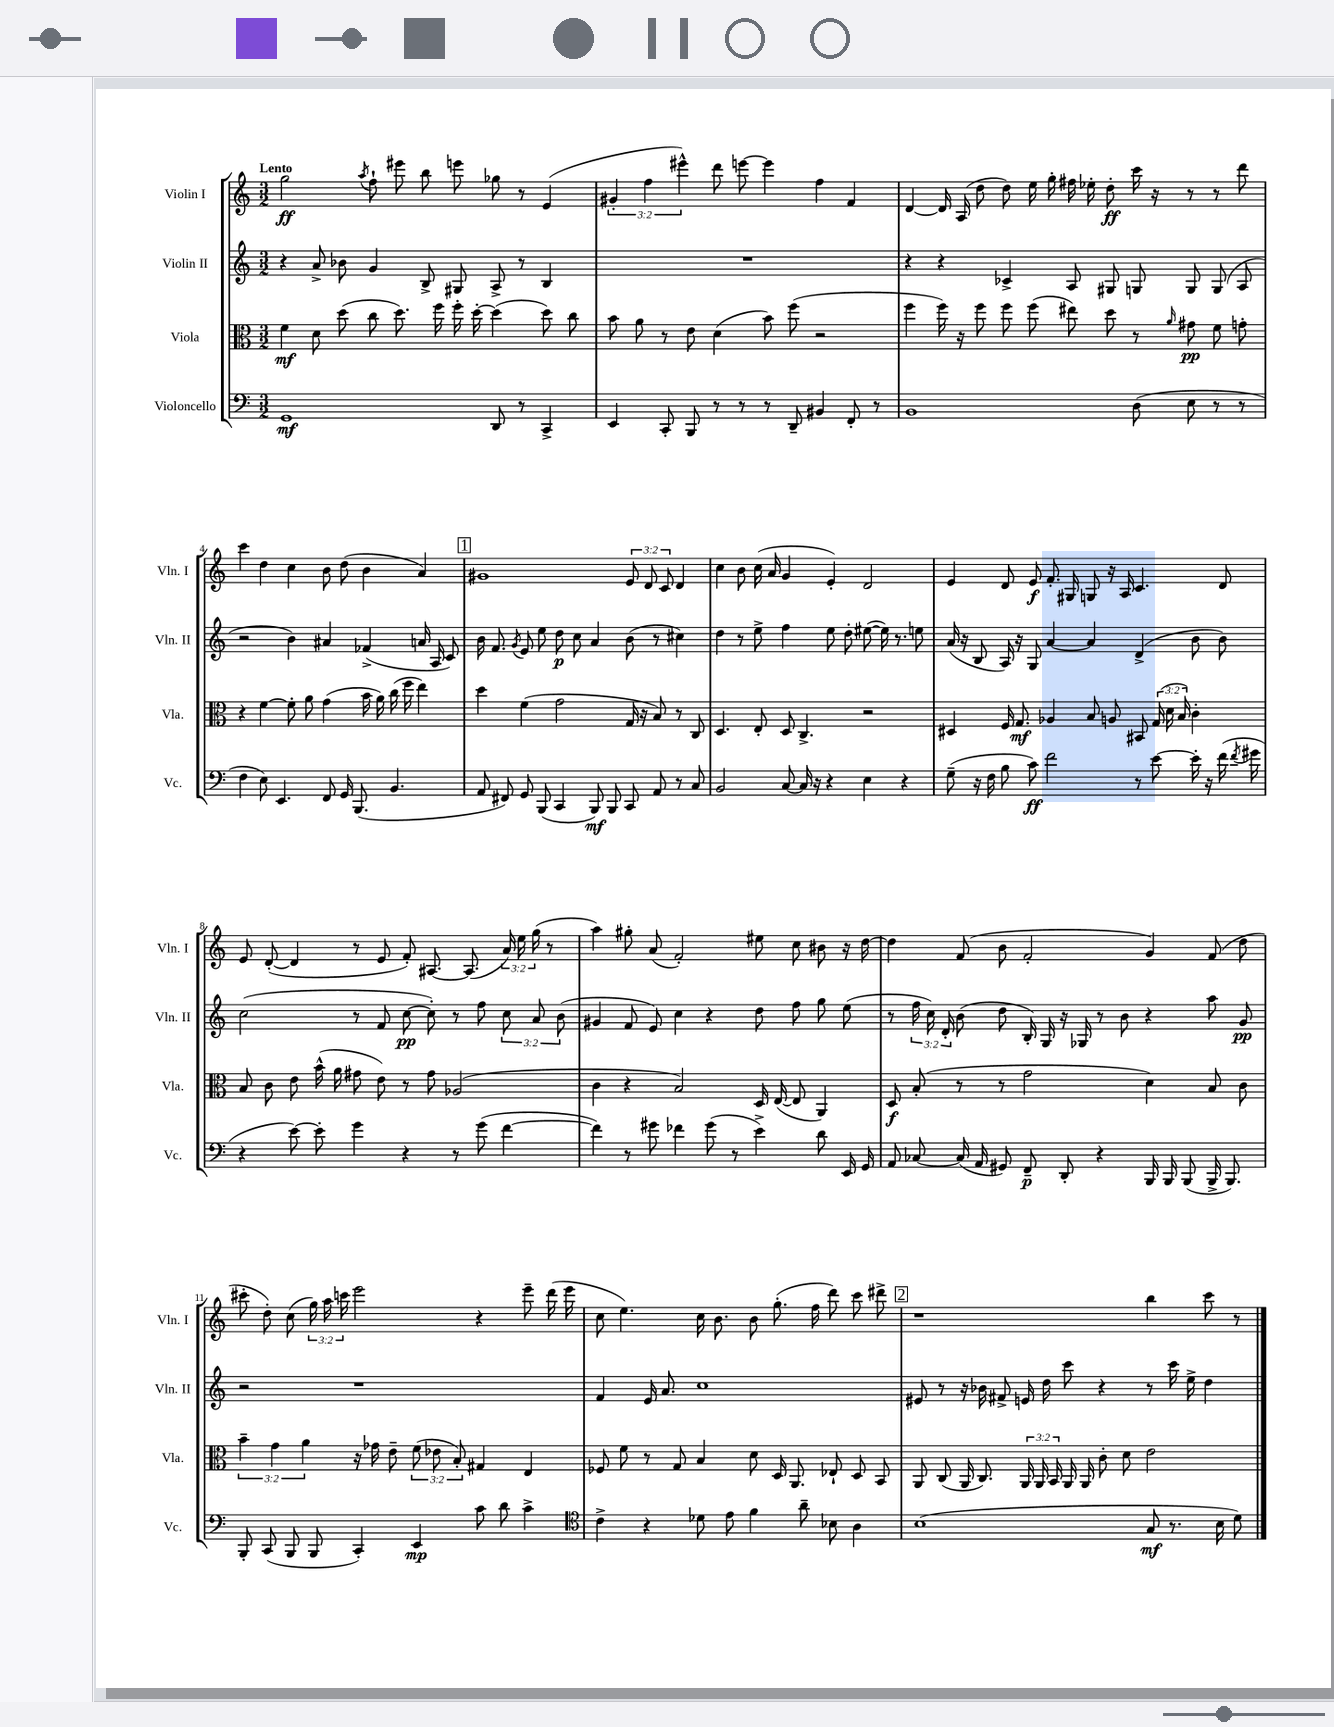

**kern	**dynam	**kern	**dynam	**kern	**dynam	**kern	**dynam
*part4	*part4	*part3	*part3	*part2	*part2	*part1	*part1
*staff4	*staff4	*staff3	*staff3	*staff2	*staff2	*staff1	*staff1
*I"Violoncello	*	*I"Viola	*	*I"Violin II	*	*I"Violin I	*
*I'Vc.	*	*I'Vla.	*	*I'Vln. II	*	*I'Vln. I	*
*clefF4	*	*clefC3	*	*clefG2	*	*clefG2	*
*k[]	*	*k[]	*	*k[]	*	*k[]	*
*M3/2	*	*M3/2	*	*M3/2	*	*M3/2	*
=1	=1	=1	=1	=1	=1	=1	=1
!	!	!	!	!	!	!LO:TX:a:B:t=Lento	!
1GG	mf	4f\	mf	4r	.	2gg\	ff
.	.	8d\	.	8a^/	.	.	.
.	.	(8dd\	.	8b-X\	.	.	.
.	.	.	.	.	.	8qaa/	.
.	.	8cc\	.	4g/	.	8ff`\	.
.	.	8.dd\)	.	.	.	8eee#X\	.
.	.	.	.	8B^/	.	8bb\	.
.	.	16ff\	.	.	.	.	.
.	.	16ff'\	.	8G#X/	.	8eeen\	.
.	.	[16dd'\	.	.	.	.	.
8DD/	.	(4dd\]	.	8A^/	.	8gg-X\	.
8r	.	.	.	8r	.	8r	.
4CC^/	.	8dd\)	.	4B/	.	(4e/	.
.	.	8cc\	.	.	.	.	.
=2	=2	=2	=2	=2	=2	=2	=2
4EE/	.	8b\	.	1.r	.	6g#X'/	.
.	.	8a\	.	.	.	.	.
.	.	.	.	.	.	6ff\	.
8CC'/	.	8r	.	.	.	.	.
.	.	.	.	.	.	6eee#X^^\)	.
8BBB/	.	8e\	.	.	.	.	.
8r	.	(4d\	.	.	.	8ddd\	.
8r	.	.	.	.	.	[8eeen\	.
8r	.	8b\)	.	.	.	4eee\]	.
8DD~/	.	(8ff\	.	.	.	.	.
4BB#X/	.	2r	.	.	.	4ff\	.
8FF'/	.	.	.	.	.	4f/	.
8r	.	.	.	.	.	.	.
=3	=3	=3	=3	=3	=3	=3	=3
1BB	.	4ff\	.	4r	.	[4d/	.
.	.	16ff\)	.	4r	.	16d/]	.
.	.	16r	.	.	.	(16A/	.
.	.	8ff\	.	.	.	8dd\	.
.	.	8ff\	.	4c-X^/	.	8dd\)	.
.	.	(8ff\	.	.	.	16ee\	.
.	.	.	.	.	.	16gg'\	.
.	.	8ee#X\)	.	8A/	.	16ff#X\	.
.	.	.	.	.	.	16ee-X'\	.
.	.	8dd\	.	8G#X/	.	8dd'\	ff
(8D\	.	8r	.	8Gn/	.	16ccc\	.
.	.	.	.	.	.	16r	.
.	.	16qqa/	.	.	.	.	.
8E\	.	8g#X\	pp	8G/	.	8r	.
8r	.	8f\	.	(8G/	.	8r	.
8r	.	8gn'\	.	8A/	.	8ddd\	.
!!LO:LB:g=z
=4	=4	=4	=4	=4	=4	=4	=4
4F\	.	4r	.	2r	.	4ccc\	.
8E\)	.	[4f\	.	.	.	4dd\	.
4.EE/	.	.	.	.	.	.	.
.	.	8f'\]	.	4b\)	.	4cc\	.
.	.	8a\	.	.	.	.	.
8FF/	.	(4g\	.	4a#X/	.	8b\	.
16GG/	.	.	.	.	.	(8dd\	.
(8.BBB/	.	.	.	.	.	.	.
.	.	16b\	.	(4f-X^/	.	4b\	.
.	.	16a\)	.	.	.	.	.
4.BB/	.	(16cc\	.	.	.	.	.
.	.	16ff\	.	.	.	.	.
.	.	4ee\)	.	16an/	.	4a/)	.
.	.	.	.	16A/	.	.	.
.	.	.	.	8c/)	.	.	.
!!LO:REH:place=s1:t=1
=5	=5	=5	=5	=5	=5	=5	=5
8AA/	.	4dd\	.	16b\	.	1g#X	.
.	.	.	.	8.f/	.	.	.
8FF#X/)	.	.	.	.	.	.	.
.	.	.	.	8qg/	.	.	.
8GG/	.	(4f\	.	8e/	.	.	.
(8BBB/	.	.	.	8ee\	.	.	.
4CC/	.	2g\	.	8dd\	p	.	.
.	.	.	.	8cc\	.	.	.
8BBB/)	mf	.	.	4a/	.	.	.
8BBB/	.	.	.	.	.	.	.
8CC/	.	16G/	.	(8b\	.	12e/	.
.	.	16r	.	.	.	.	.
.	.	.	.	.	.	12d/	.
8AA/	.	8B/)	.	8r	.	.	.
.	.	.	.	.	.	12c/	.
8r	.	8r	.	4cc#X\)	.	4d/	.
8C/	.	8C/	.	.	.	.	.
=6	=6	=6	=6	=6	=6	=6	=6
2BB/	.	4.D/	.	4dd\	.	4cc\	.
.	.	.	.	8r	.	8b\	.
.	.	8E'/	.	8ee^\	.	(16cc\	.
.	.	.	.	.	.	16a/	.
[8C/	.	8D/	.	4ff\	.	4g/	.
16C/]	.	4.C^/	.	.	.	.	.
16r	.	.	.	.	.	.	.
4r	.	.	.	8ee\	.	4e'/)	.
.	.	.	.	8dd'\	.	.	.
4E\	.	2r	.	([8ee#X\	.	2d/	.
.	.	.	.	16ee#\])	.	.	.
.	.	.	.	8.r	.	.	.
4r	.	.	.	.	.	.	.
.	.	.	.	8een\	.	.	.
=7	=7	=7	=7	=7	=7	=7	=7
(8G~\	.	4D#X/	.	(16a/	.	4e/	.
.	.	.	.	16r	.	.	.
16r	.	.	.	8B/	.	.	.
16F\	.	.	.	.	.	.	.
8B\	.	16F/	.	16A/)	.	8d/	.
.	.	8.G/	mf	16r	.	.	.
8c\)	ff	.	.	8G/	.	8e/	f
2f\	.	4A-X/	.	[4a/	.	8.f'/	.
.	.	.	.	.	.	16G#X/	.
.	.	8B/	.	4a/]	.	8Gn/	.
.	.	8An/	.	.	.	16r	.
.	.	.	.	.	.	16A/	.
8r	.	8BB#X/	.	(4d^/	.	4.c/	.
[8e\	.	(24G/	.	.	.	.	.
.	.	24d\	.	.	.	.	.
.	.	24B/)	.	.	.	.	.
16e'\]	.	4c'\	.	8b\	.	.	.
16r	.	.	.	.	.	.	.
(16f\	.	.	.	8b\)	.	8d/	.
8qf/	.	.	.	.	.	.	.
16g#X\	.	.	.	.	.	.	.
!!LO:LB:g=z
=8	=8	=8	=8	=8	=8	=8	=8
4r	.	8B/	.	(2cc\	.	8e/	.
.	.	8c\	.	.	.	([8d'/	.
[8e\)	.	8e\	.	.	.	4d/]	.
8e'\]	.	(16b^^\	.	.	.	.	.
.	.	16a\	.	.	.	.	.
4g\	.	8g#X\	.	8r	.	8r	.
.	.	8e\)	.	8f/	.	8e/	.
4r	.	8r	.	[8cc\	pp	8f'/)	.
.	.	8g#\	.	8cc'\])	.	[8.A#X/	.
8r	.	(2A-X/	.	8r	.	.	.
.	.	.	.	.	.	(8.A#/]	.
(8g\	.	.	.	8ff\	.	.	.
[4f\	.	.	.	12cc\	.	24a/)	.
.	.	.	.	.	.	24ee\	.
.	.	.	.	12a/	.	(24gg\	.
.	.	.	.	.	.	8r	.
.	.	.	.	(12b\	.	.	.
=9	=9	=9	=9	=9	=9	=9	=9
4f\])	.	4c\	.	4g#X/	.	4aa\)	.
8r	.	4r	.	8f/	.	8gg#X'\	.
8g#X\	.	.	.	8e/)	.	(8a/	.
4f-X\	.	2B/)	.	4cc\	.	2f'/)	.
(8g#\	.	.	.	4r	.	.	.
8r	.	.	.	.	.	.	.
4e^\)	.	16D/	.	8dd\	.	8ee#X\	.
.	.	([16E/	.	.	.	.	.
.	.	8E/]	.	8ff\	.	8cc\	.
8d\	.	4AA/)	.	8gg\	.	8b#X\	.
16EE/	.	.	.	(8ee\	.	16r	.
16GG/	.	.	.	.	.	[16dd\	.
=10	=10	=10	=10	=10	=10	=10	=10
8AA/	.	8D/	f	8r	.	4dd\]	.
[8C-X/	.	(8B'/	.	24ff\	.	.	.
.	.	.	.	24cc\)	.	.	.
.	.	.	.	24d'/	.	.	.
(16C-/]	.	8r	.	(8b\	.	(8f/	.
16AA/	.	.	.	.	.	.	.
8GG#X/)	.	8r	.	8dd\	.	8b\	.
8FF~/	p	2g\	.	16B'/)	.	2f'/	.
.	.	.	.	16G/	.	.	.
8DD'/	.	.	.	16r	.	.	.
.	.	.	.	16G-X/	.	.	.
4r	.	.	.	8r	.	.	.
.	.	.	.	8b\	.	.	.
16BBB/	.	4d\)	.	4r	.	4g/)	.
16BBB/	.	.	.	.	.	.	.
(8BBB/	.	.	.	.	.	.	.
16BBB^/	.	8B/	.	8aa\	.	(8f/	.
8.BBB/)	.	.	.	.	.	.	.
.	.	8c\	.	8g/	pp	8dd\	.
!!LO:LB:g=z
=11	=11	=11	=11	=11	=11	=11	=11
8BBB'/	.	6b~\	.	2r	.	8ccc#X'\	.
(8CC/	.	.	.	.	.	8dd'\)	.
.	.	6g\	.	.	.	.	.
8BBB/	.	.	.	.	.	(8cc\	.
.	.	6a\	.	.	.	.	.
8BBB/	.	.	.	.	.	24gg\)	.
.	.	.	.	.	.	24aa\	.
.	.	.	.	.	.	24cccn\	.
4CC'/)	.	16r	.	1r	.	2eee\	.
.	.	16g-X\	.	.	.	.	.
.	.	8e~\	.	.	.	.	.
4EE/	mp	(12f\	.	.	.	.	.
.	.	12e-X\	.	.	.	.	.
.	.	12B'/)	.	.	.	.	.
8c\	.	4G#X/	.	.	.	4r	.
8d\	.	.	.	.	.	.	.
4c^\	.	4E/	.	.	.	8eee~\	.
.	.	.	.	.	.	(16ddd\	.
.	.	.	.	.	.	16eee\	.
=12	=12	=12	=12	=12	=12	=12	=12
*clefC4	*	*	*	*	*	*	*
4c^\	.	8F-X/	.	4f/	.	8cc\	.
.	.	8f\	.	.	.	4.ee\)	.
4r	.	8r	.	16e/	.	.	.
.	.	.	.	8.a/	.	.	.
.	.	8G/	.	.	.	.	.
8d-X\	.	4B/	.	1cc	.	16cc\	.
.	.	.	.	.	.	8.b\	.
8e\	.	.	.	.	.	.	.
4f\	.	8d\	.	.	.	8b\	.
.	.	16D/	.	.	.	(8.gg'\	.
.	.	8.AA/	.	.	.	.	.
8a~\	.	.	.	.	.	.	.
.	.	.	.	.	.	16ff\	.
8B-X\	.	8E-X`/	.	.	.	8ddd\)	.
4A\	.	8D/	.	.	.	8ccc\	.
.	.	8BB/	.	.	.	8ddd#X^\	.
!!LO:REH:place=s1:t=2
=13	=13	=13	=13	=13	=13	=13	=13
(1B	.	8AA/	.	8e#X/	.	1r	.
.	.	(8C/	.	8r	.	.	.
.	.	16AA/	.	16r	.	.	.
.	.	8.C/)	.	16b-X\	.	.	.
.	.	.	.	8f#X^/	.	.	.
.	.	24AA/	.	16en/	.	.	.
.	.	24AA/	.	.	.	.	.
.	.	.	.	16dd\	.	.	.
.	.	24BB/	.	.	.	.	.
.	.	16AA/	.	8ccc\	.	.	.
.	.	16AA/	.	.	.	.	.
.	.	8c'\	.	4r	.	.	.
.	.	8d\	.	.	.	.	.
8G/	mf	2e\	.	8r	.	4bb\	.
8.r	.	.	.	16ccc\	.	.	.
.	.	.	.	16ee^\	.	.	.
.	.	.	.	4dd\	.	8ccc\	.
16B\	.	.	.	.	.	.	.
8d\)	.	.	.	.	.	8r	.
==	==	==	==	==	==	==	==
*-	*-	*-	*-	*-	*-	*-	*-
